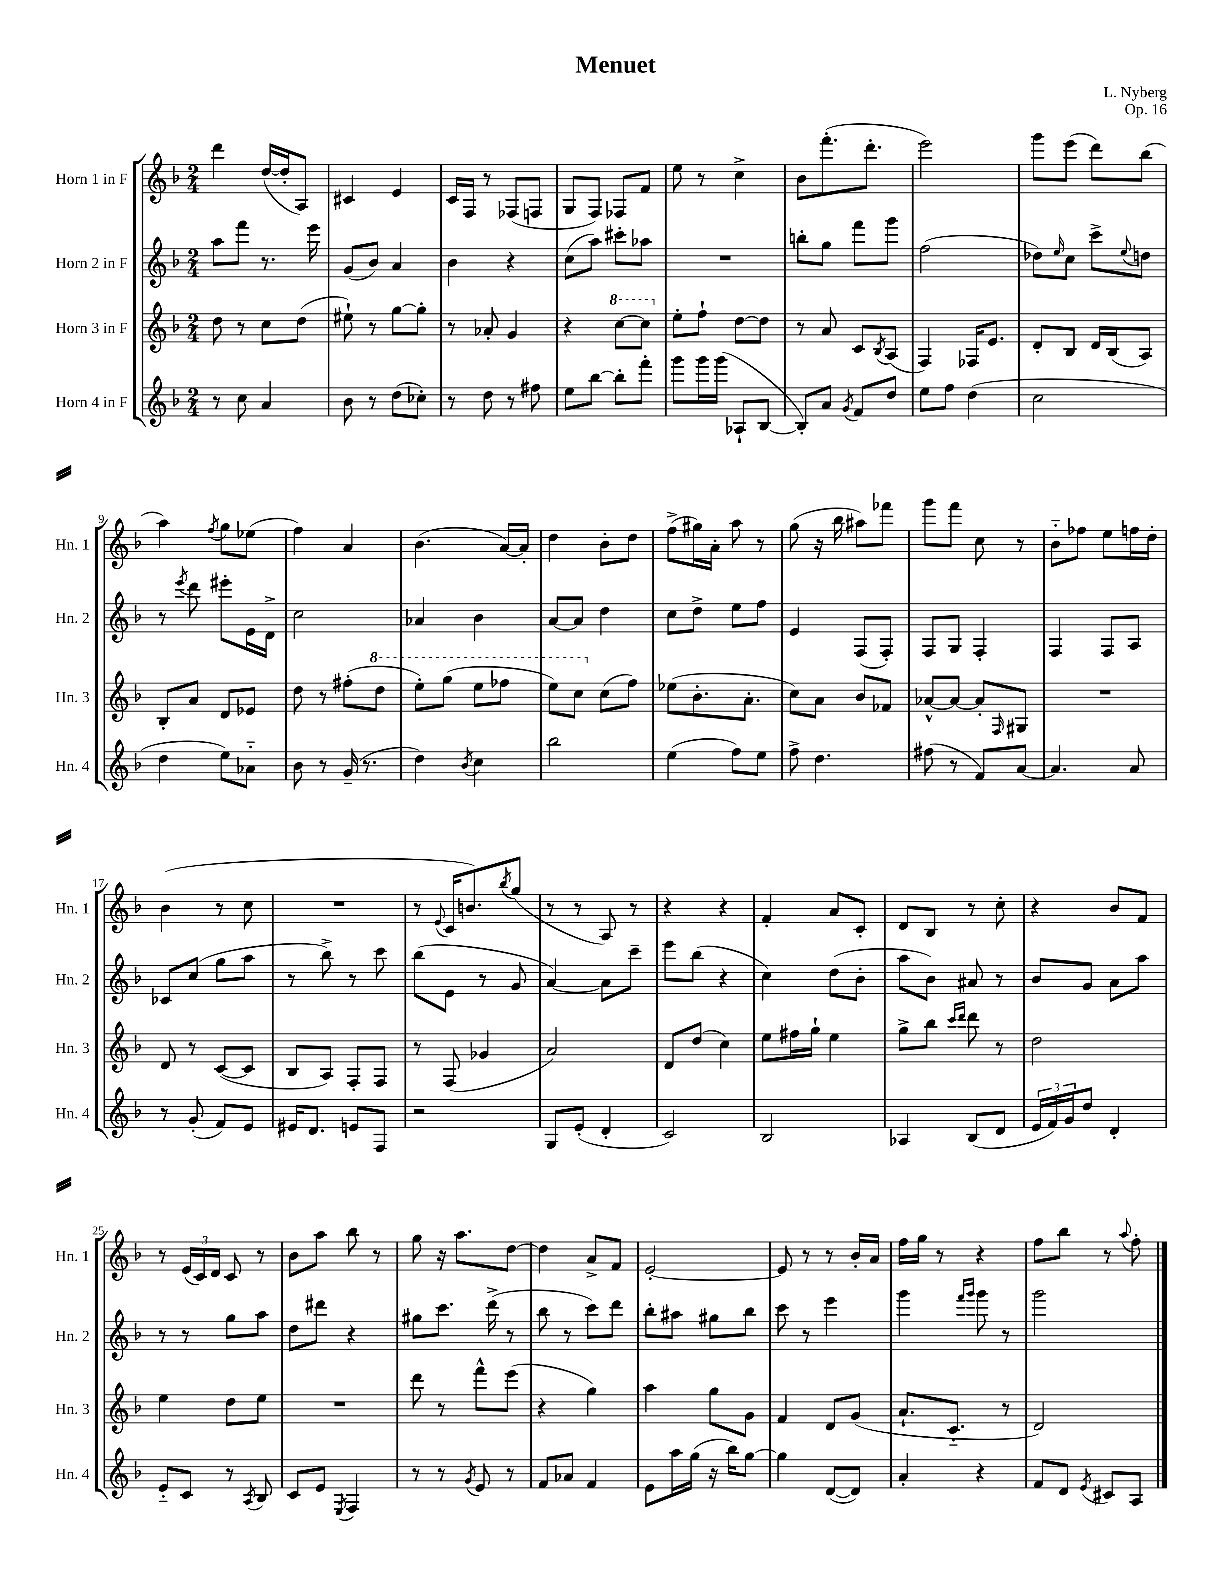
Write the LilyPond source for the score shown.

\header { title = "Menuet" composer = "L. Nyberg" opus = "Op. 16" }
<<
\new StaffGroup <<
\new Staff = "s0" \with { instrumentName = "Horn 1 in F" shortInstrumentName = "Hn. 1" } {
    \clef treble \key f \major \numericTimeSignature \time 2/4
    d'''4 d''16~( d''16-. a8) |
    cis'4 e'4 |
    c'16 f16 r8 fes8( f8 |
    g8 f8) fes8 f'8 |
    e''8 r8 c''4-> |
    bes'8 f'''8.-.( d'''8.-. |
    e'''2) |
    g'''8 e'''8( d'''8) bes''8( |
    a''4) \acciaccatura { f''8 } g''8 ees''8( |
    f''4) a'4 |
    bes'4.( a'16~) a'16-. |
    d''4 bes'8-. d''8 |
    f''8->( gis''16) a'16-. a''8 r8 |
    g''8( r16 bes''16 ais''8) fes'''8 |
    g'''8 f'''8 c''8 r8 |
    bes'8-_ fes''8 e''8 f''16 d''16-. |
    bes'4( r8 c''8 |
    R2 |
    r8 \appoggiatura { e'8 } c'16 b'8.) \acciaccatura { bes''8 } g''8( |
    r8 r8 a8) r8 |
    r4 r4 |
    f'4-. a'8 c'8-. |
    d'8 bes8 r8 c''8-. |
    r4 bes'8 f'8 |
    r8 \tuplet 3/2 { e'16( c'16) d'16 } c'8 r8 |
    bes'8 a''8 bes''8 r8 |
    g''8 r16 a''8. d''8~ |
    d''4 a'8-> f'8 |
    e'2~-. |
    e'8 r8 r8 bes'16-. a'16 |
    f''16 g''16 r8 r4 |
    f''8 bes''8 r8 \appoggiatura { a''8 } f''8-. \bar "|." |
}
\new Staff = "s1" \with { instrumentName = "Horn 2 in F" shortInstrumentName = "Hn. 2" } {
    \clef treble \key f \major \numericTimeSignature \time 2/4
    a''8 f'''8 r8. e'''16 |
    g'8( bes'8) a'4 |
    bes'4 r4 |
    c''8( a''8) cis'''8-. aes''8 |
    R2 |
    b''8-. g''8 f'''8 g'''8 |
    f''2( |
    des''8) \grace { e''16 } c''8 c'''8-> \appoggiatura { e''8 } d''8 |
    r8 \acciaccatura { e'''8 } d'''8 eis'''8-. e'16 d'16-> |
    c''2 |
    aes'4 bes'4 |
    a'8~ a'8 d''4 |
    c''8 d''8-> e''8 f''8 |
    e'4 f8( f8-.) |
    f8 g8 f4-. |
    f4 f8 a8 |
    ces'8 c''8( g''8 a''8 |
    r8 bes''8->) r8 c'''8 |
    bes''8( e'8 r8 g'8 |
    a'4~) a'8 c'''8-- |
    e'''8 bes''8( r4 |
    c''4) d''8( bes'8-. |
    a''8 bes'8) ais'8 r8 |
    bes'8 g'8 a'8 a''8 |
    r8 r8 g''8 a''8 |
    d''8 dis'''8 r4 |
    gis''8 c'''8. d'''16->( r8 |
    bes''8 r8 c'''8) d'''8 |
    bes''8-. ais''8 gis''8 bes''8 |
    c'''8 r8 e'''4 |
    g'''4 \grace { f'''16 g'''16 } g'''8 r8 |
    g'''2 \bar "|." |
}
\new Staff = "s2" \with { instrumentName = "Horn 3 in F" shortInstrumentName = "Hn. 3" } {
    \clef treble \key f \major \numericTimeSignature \time 2/4
    d''8 r8 c''8 d''8( |
    eis''8-!) r8 g''8~ g''8-. |
    r8 aes'8-. g'4 |
    r4 \ottava #1 c'''8~ c'''8 \ottava #0 |
    e''8-. f''8-! d''8~ d''8 |
    r8 a'8 c'8 \acciaccatura { bes8 } a8( |
    f4) fes16 e'8. |
    d'8-. bes8 d'16 bes16( a8) |
    bes8-. a'8 d'8 ees'8 |
    d''8 r8 fis''8-.( \ottava #1 d'''8 |
    e'''8-.) g'''8( e'''8 fes'''8 |
    e'''8) c'''8 \ottava #0 c''8( f''8) |
    ees''8( bes'8.-. a'8.-. |
    c''8) a'8 bes'8 fes'8 |
    aes'8~-^ aes'8~ aes'8-. \grace { f16 } gis8 |
    R2 |
    d'8 r8 c'8~( c'8 |
    bes8 a8) f8-. f8 |
    r8 f8( ges'4 |
    a'2) |
    d'8 d''8( c''4) |
    e''8 fis''16 g''16-! e''4 |
    g''8-> bes''8 \grace { c'''16 d'''16 } d'''8 r8 |
    d''2 |
    e''4 d''8 e''8 |
    R2 |
    d'''8 r8 f'''8-^ e'''8( |
    r4 g''4) |
    a''4 g''8 g'8 |
    f'4 d'8 g'8( |
    a'8.-! c'8.-_ r8 |
    d'2) \bar "|." |
}
\new Staff = "s3" \with { instrumentName = "Horn 4 in F" shortInstrumentName = "Hn. 4" } {
    \clef treble \key f \major \numericTimeSignature \time 2/4
    r8 c''8 a'4 |
    bes'8 r8 d''8( ces''8-.) |
    r8 d''8 r8 fis''8 |
    e''8 bes''8~ bes''8-. f'''8-. |
    g'''8 g'''16 g'''16( aes8-! bes8~ |
    bes8-.) a'8 \acciaccatura { g'8 } f'8 d''8 |
    e''8 f''8 d''4( |
    c''2 |
    d''4 e''8) aes'8-_ |
    bes'8 r8 g'16--( r8. |
    d''4) \acciaccatura { bes'8 } c''4 |
    bes''2 |
    e''4( f''8) e''8 |
    f''8-> d''4. |
    fis''8( r8 f'8) a'8~ |
    a'4. a'8 |
    r8 g'8-.( f'8) e'8 |
    eis'16 d'8. e'8 f8 |
    r2 |
    g8 e'8-.( d'4-. |
    c'2) |
    bes2 |
    aes4 bes8( d'8 |
    \tuplet 3/2 { e'16 f'16) g'16 } d''8 d'4-. |
    e'8-_ c'8 r8 \acciaccatura { a8 } bes8 |
    c'8 e'8 \acciaccatura { e8 } f4 |
    r8 r8 \acciaccatura { g'8 } e'8 r8 |
    f'8 aes'8 f'4 |
    e'8 a''16 g''16( r16 bes''16) g''8~ |
    g''4 d'8~( d'8) |
    a'4-. r4 |
    f'8 d'8 \acciaccatura { e'8 } cis'8 a8 \bar "|." |
}
>>
>>
